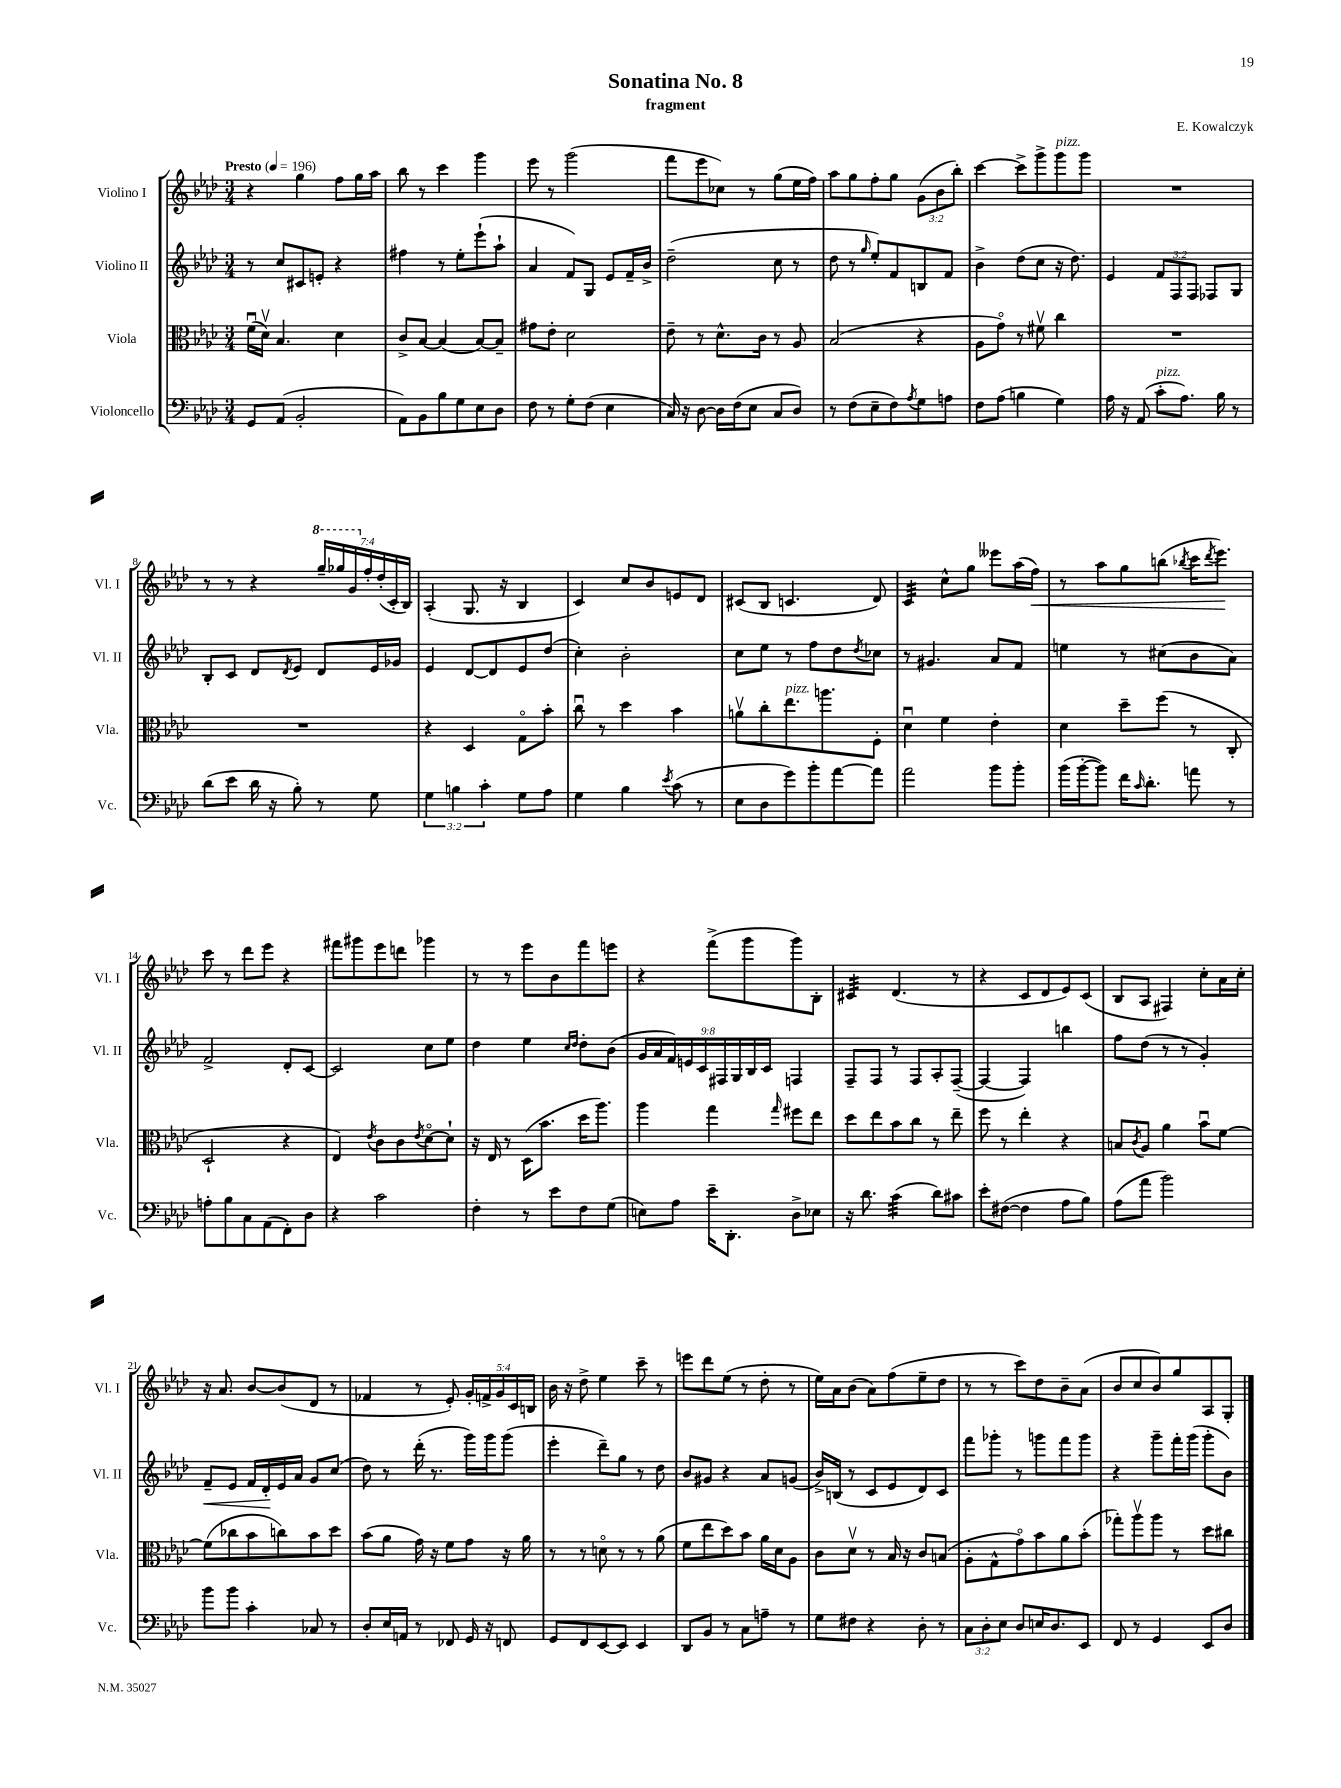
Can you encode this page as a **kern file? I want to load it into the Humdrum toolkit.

**kern	**kern	**kern	**kern
*staff4	*staff3	*staff2	*staff1
*clefF4	*clefC3	*clefG2	*clefG2
*k[b-e-a-d-]	*k[b-e-a-d-]	*k[b-e-a-d-]	*k[b-e-a-d-]
*M3/4	*M3/4	*M3/4	*M3/4
*MM196	*MM196	*MM196	*MM196
8GG	(16fu	8r	4r
.	16d-v)	.	.
(8AA-	4.B-	8cc	.
2BB-'	.	8c#	4gg
.	.	8e'	.
.	4d-	4r	8ff
.	.	.	16gg
.	.	.	16aa-
=	=	=	=
8AA-)	8c^	4ff#	8bb-
8BB-	[8B-	.	8r
8B-	(4B-]	8r	4ccc
8G	.	8ee-'	.
8E-	[8B-)	(8eee-`	4ggg
8D-	8B-~]	8aa-`	.
=	=	=	=
8F	8g#	4a-	8eee-
8r	8e-'	.	8r
8G'	2d-	8f)	(2ggg
(8F	.	8G	.
4E-	.	8e-	.
.	.	16f~	.
.	.	16b-^	.
=	=	=	=
16C)	8e-~	(2dd-~	8fff
16r	.	.	.
[8D-	8r	.	8eee-
16D-]	8.d-^^	.	8cc-)
(16F	.	.	.
8E-	.	.	8r
.	16c	.	.
8C	8r	8cc	(8gg
8D-)	8A-	8r	16ee-
.	.	.	16ff)
=	=	=	=
8r	(2B-	8dd-	8aa-
(8F	.	8r	8gg
.	.	16qqgg	.
8E-~	.	8ee-')	8ff'
8F)	.	8f	8gg
8qA-	.	.	.
8G	4r	8B	(12g
.	.	.	12b-
8A	.	8f	.
.	.	.	12bb-')
=	=	=	=
8F	8A-	4b-^	[4ccc
(8A-	8go)	.	.
4B	8r	(8dd-	8ccc^]
.	8f#v	8cc	8ggg^
4G)	4cc	16r	8ggg
.	.	8.dd-)	.
.	.	.	8ggg
=	=	=	=
16A-	2.r	4e-	2.r
16r	.	.	.
(8AA-	.	.	.
8c'	.	12f	.
.	.	12F	.
8.A-)	.	.	.
.	.	12F	.
.	.	8F-	.
16B-	.	.	.
8r	.	8G	.
=	=	=	=
(8d-	2.r	8B-'	8r
8e-	.	8c	8r
16d-	.	8d-	4r
16r	.	.	.
.	.	8qd-	.
8B-')	.	8e-	.
8r	.	8d-	28ggg~
.	.	.	28ggg-
.	.	.	28gg
.	.	.	28ff'
8G	.	16e-	.
.	.	.	(28dd-'
.	.	.	28c'
.	.	16g-	.
.	.	.	28B-)
=	=	=	=
6G	4r	4e-	(4A-'
6B	.	.	.
.	4D-	[8d-	8.G
6c'	.	.	.
.	.	8d-]	.
.	.	.	16r
8G	8Go	8e-	4B-
8A-	8b-'	(8dd-	.
=	=	=	=
4G	8ccu	4cc')	4c)
.	8r	.	.
4B-	4dd-	2b-'	8cc
.	.	.	8b-
8qe-	.	.	.
(8c	4b-	.	8e
8r	.	.	8d-
=	=	=	=
8E-	8av	8cc	(8c#
8D-	8cc'	8ee-	8B-
8g)	8.ee-	8r	4.c
8b-'	.	8ff	.
.	8.aa	.	.
[8a-	.	8dd-	.
.	.	8qdd-	.
8a-]	8F'	8cc-	8d-)
=	=	=	=
2a-	4d-u	8r	4c
.	.	4.g#	.
.	4f	.	8cc^^
.	.	.	8gg
8b-	4e-'	8a-	8eee--
8b-'	.	8f	(16aa-
.	.	.	16ff)
=	=	=	=
(16b-	4d-	4ee	8r
[16b-'	.	.	.
8b-])	.	.	8aa-
16f	8dd-~	8r	8gg
16qqc	.	.	.
8.d-'	.	.	.
.	(8ff	(8cc#	(8bb
.	.	.	8qbb-
8a	8r	8b-	16ccc
.	.	.	8qddd-
.	.	.	8.eee-)
8r	8C'	8a-)	.
=	=	=	=
8A'	2D-`	2f^	8ccc
8B-	.	.	8r
8C	.	.	8ddd-
(8AA-	.	.	8eee-
8FF')	4r	8d-'	4r
8D-	.	[8c	.
=	=	=	=
4r	4E-)	2c]	8fff#
.	.	.	8ggg#
.	8qe-	.	.
2c	8c	.	8eee-
.	8c	.	8ddd
.	8qe-	.	.
.	[8d-o	8cc	4ggg-
.	8d-`]	8ee-	.
=	=	=	=
4F'	16r	4dd-	8r
.	16E-	.	.
.	8r	.	8r
8r	(16D-	4ee-	8eee-
.	8.b-	.	.
8e-	.	.	8b-
.	.	16qqcc	.
.	.	16qqdd-	.
8F	16dd-	8dd-'	8fff
.	8.aa-)	.	.
(8G	.	(8b-	8eee
=	=	=	=
8E)	4aa-	18g	4r
.	.	18a-	.
.	.	18f)	.
8A-	.	.	.
.	.	18e	.
.	.	18c	.
16e-~	4gg	.	(8fff^
.	.	18F#	.
8.DD-'	.	.	.
.	.	18G	.
.	.	.	8ggg
.	.	18B-	.
.	.	18c	.
.	16qqgg	.	.
8D-^	8ff#	4F	8ggg)
8E-	8ee-	.	8B-'
=	=	=	=
16r	8dd-	8F~	4c#
8.d-	.	.	.
.	8ee-	8F	.
(4c	8b-	8r	(4.d-
.	8cc	8F	.
8d-)	8r	8A-'	.
8c#	8ee-~	([8F~	8r
=	=	=	=
8e-'	8ff	4F_	4r
([8F#	8r	.	.
4F#]	4ee-'	4F])	8c
.	.	.	8d-
8A-	4r	4bb	8e-)
8B-)	.	.	(8c
=	=	=	=
(8A-	8B	8ff	8B-
.	8qc	.	.
8a-	8A-	(8dd-	8A-
2b-)	4a-	8r	4F#)
.	.	8r	.
.	8b-u	4g')	8cc'
.	[8f	.	16a-
.	.	.	16cc'
=	=	=	=
8b-	(8f]	8f~	16r
.	.	.	8.a-
8b-	8cc-	8e-	.
4c'	8b-	16f	[8b-
.	.	16d-'	.
.	8cc)	16e-	(8b-]
.	.	16a-	.
8C-	8b-	8g	8d-
8r	8dd-	(8cc	8r
=	=	=	=
8D-'	(8b-	8dd-)	4f-
16E-	8a-	8r	.
16AA	.	.	.
8r	16g)	(16ddd-'	8r
.	16r	8.r	.
8FF-	8f	.	8e-')
16GG	8g	16ggg)	20g'
.	.	.	20f^
16r	.	16ggg	.
.	.	.	20g
8FF	16r	(8ggg	.
.	.	.	20c
.	16a-	.	.
.	.	.	20B
=	=	=	=
8GG	8r	4eee-'	16b-
.	.	.	16r
8FF	8r	.	8dd-^
[8EE-	8do	8ddd-~)	4ee-
8EE-]	8r	8gg	.
4EE-	8r	8r	8ccc~
.	(8a-	8dd-	8r
=	=	=	=
8DD-	8f	8b-	8eee
8BB-	8ee-	8g#	8ddd-
8r	8dd-)	4r	(8ee-
8C	8b-	.	8r
8A~	16a-	8a-	8dd-'
.	16d-	.	.
8r	8A-	(8g	8r
=	=	=	=
8G	8c	16b-^)	16ee-)
.	.	(16B	16a-
8F#	8d-v	8r	(8b-
4r	8r	8c	8a-)
.	16B-	8e-	(8ff
.	16r	.	.
8D-'	8c	8d-)	8ee-~
8r	(8B	8c	8dd-
=	=	=	=
12C	8A-'	8fff	8r
12D-'	.	.	.
.	8G^^	8ggg-'	8r
12E-	.	.	.
8D-	8go)	8r	8ccc)
16E	8b-	8ggg	8dd-
8.D-	.	.	.
.	8a-	8fff	8b-~
8EE-	(8b-'	8ggg	(8a-
=	=	=	=
8FF	8gg-')	4r	8b-
8r	8aa-v	.	8cc
4GG	8aa-	8ggg~	8b-)
.	8r	16fff'	8gg
.	.	(16ggg	.
8EE-	8dd-	8ggg'	8A-
8D-	8cc#	8b-)	8G'
==	==	==	==
*-	*-	*-	*-
